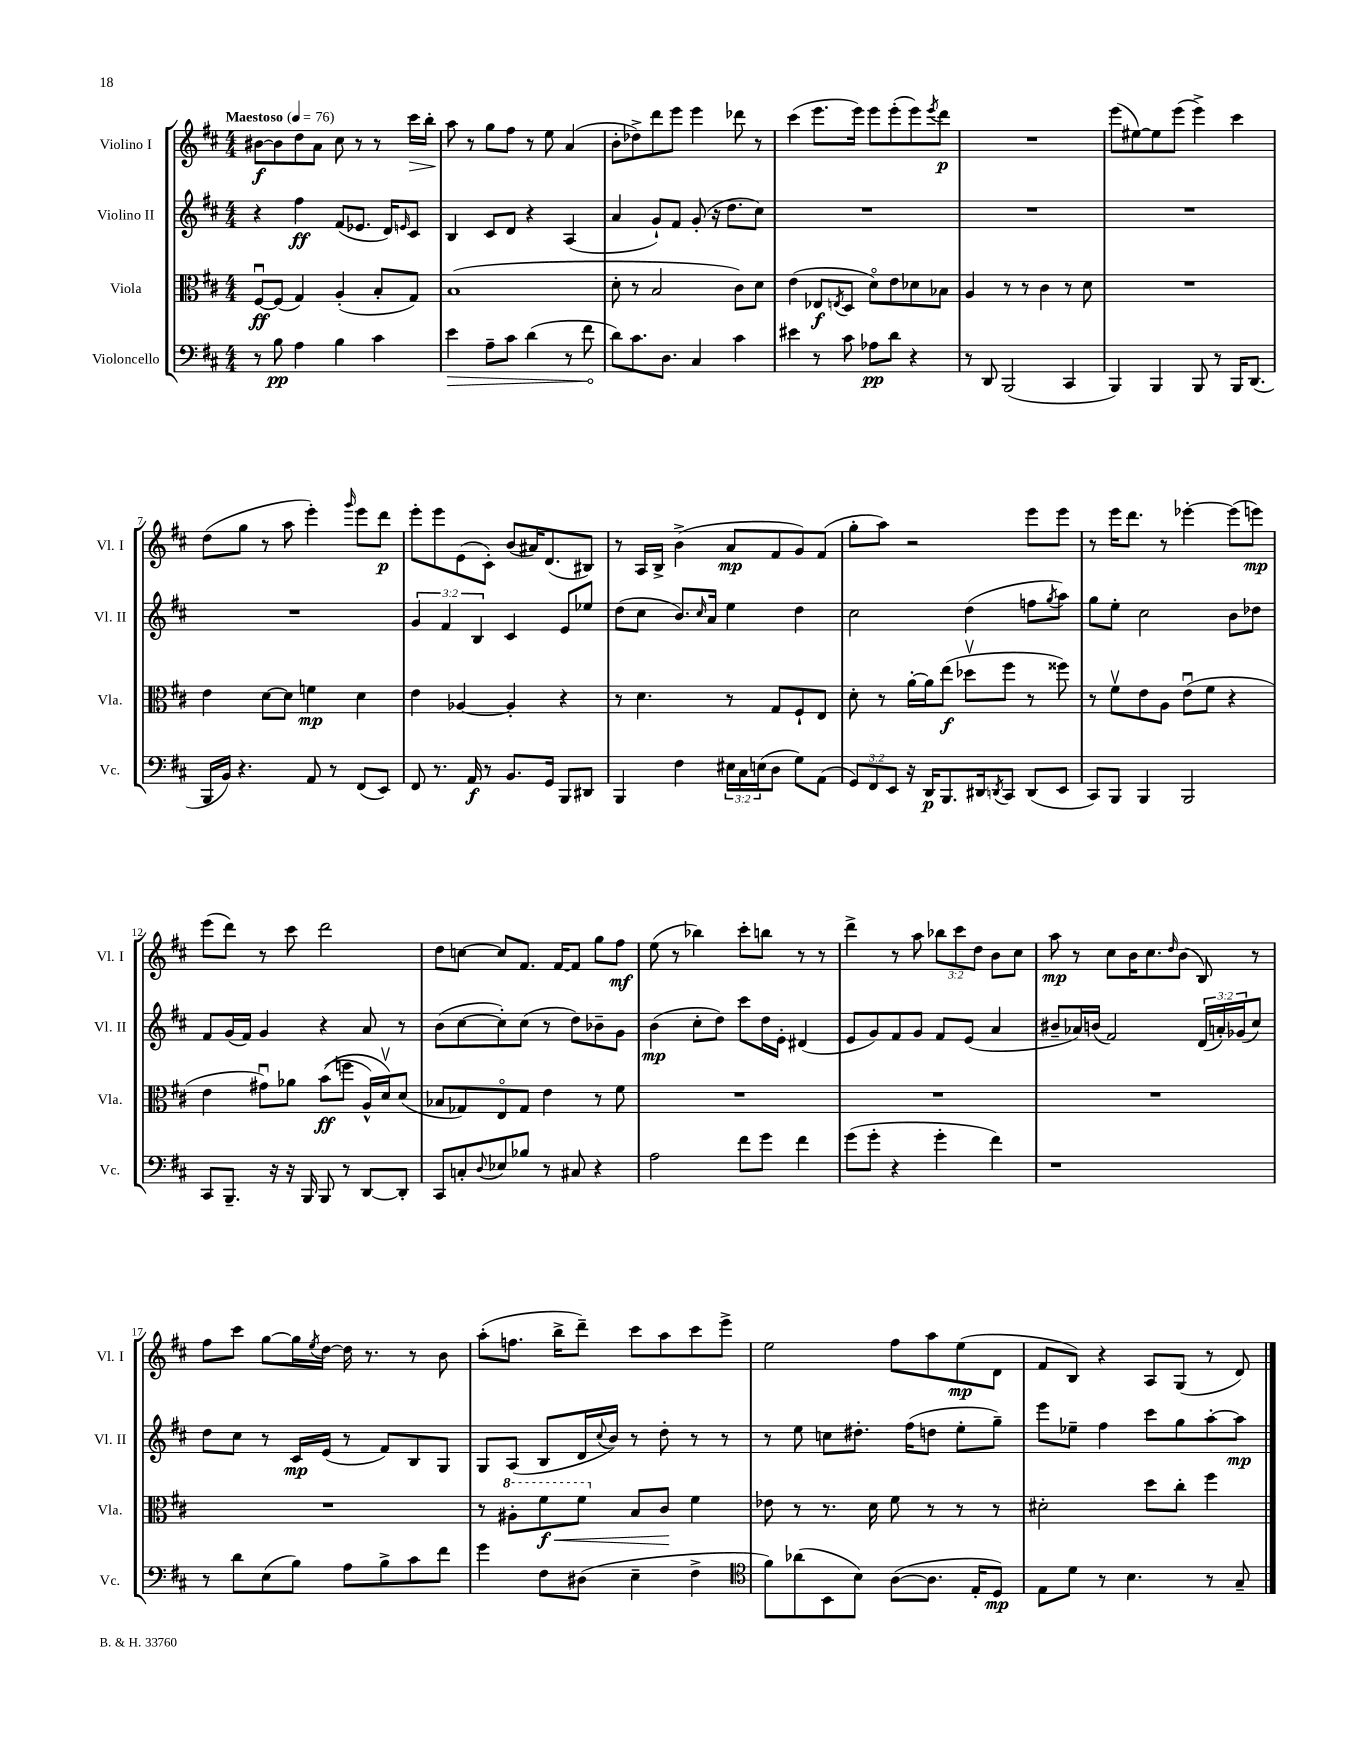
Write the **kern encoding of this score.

**kern	**dynam	**kern	**dynam	**kern	**dynam	**kern	**dynam
*part4	*part4	*part3	*part3	*part2	*part2	*part1	*part1
*staff4	*staff4	*staff3	*staff3	*staff2	*staff2	*staff1	*staff1
*I"Violoncello	*	*I"Viola	*	*I"Violino II	*	*I"Violino I	*
*I'Vc.	*	*I'Vla.	*	*I'Vl. II	*	*I'Vl. I	*
*clefF4	*	*clefC3	*	*clefG2	*	*clefG2	*
*k[f#c#]	*	*k[f#c#]	*	*k[f#c#]	*	*k[f#c#]	*
*M4/4	*	*M4/4	*	*M4/4	*	*M4/4	*
*MM76	*	*MM76	*	*MM76	*	*MM76	*
=1	=1	=1	=1	=1	=1	=1	=1
!	!	!	!	!	!	!LO:TX:a:B:t=Maestoso	!
8r	.	[8F#u/L	ff	4r	.	[8b#X\L	f
8B\	pp	(8F#/J]	.	.	.	8b#\]	.
4A\	.	4G/)	.	4ff#\	ff	8dd\	.
.	.	.	.	.	.	8a\J	.
4B\	.	(4A'/	.	(8f#/L	.	8cc#\	.
.	.	.	.	8.e-X/J	.	8r	.
4c#\	.	8B'/L	.	.	.	8r	.
.	.	.	.	16d/KL)	.	.	.
.	.	.	.	16qqen/	.	.	.
!	!	!	!	!	!	!	!LO:HP:b
.	.	8G/J)	.	8c#/J	.	16ccc#\LL	>
.	.	.	.	.	.	16bb'\JJ	.
=2	=2	=2	=2	=2	=2	=2	=2
!	!LO:HP:b	!	!	!	!	!	!
4e\	>	(1B	.	4B/	.	8aa\	.
.	.	.	.	.	.	8r	]
8A~\L	.	.	.	8c#/L	.	8gg\L	.
8c#\J	.	.	.	8d/J	.	8ff#\J	.
(4d\	.	.	.	4r	.	8r	.
.	.	.	.	.	.	8ee\	.
8r	.	.	.	(4A/	.	(4a/	.
8f#\	.	.	.	.	.	.	.
.	]	.	.	.	.	.	.
=3	=3	=3	=3	=3	=3	=3	=3
8d\L)	.	8d'\	.	4a/	.	8b'\L	.
8.c#\	.	8r	.	.	.	8dd-X^\)	.
.	.	2B/	.	8g`/L)	.	8ddd\	.
8.D\J	.	.	.	.	.	.	.
.	.	.	.	8f#/J	.	8eee\J	.
4C#/	.	.	.	(8g'/	.	4eee\	.
.	.	.	.	16r	.	.	.
.	.	.	.	8.dd\L	.	.	.
4c#\	.	8c#\L)	.	.	.	8ddd-X\	.
.	.	8d\J	.	8cc#\J)	.	8r	.
=4	=4	=4	=4	=4	=4	=4	=4
4e#X\	.	(4e\	.	1r	.	(4ccc#\	.
8r	.	8E-X/L	f	.	.	8.eee\L	.
.	.	8qEn/	.	.	.	.	.
8c#\	.	8D/J	.	.	.	.	.
.	.	.	.	.	.	16eee\Jk)	.
8A-X\L	pp	8d\L)	.	.	.	8eee\L	.
8d\J	.	8e\	.	.	.	(8eee'\	.
4r	.	8d-X\	.	.	.	8eee\)	.
.	.	.	.	.	.	8qeee/	.
.	.	8B-X\J	.	.	.	8ddd\J	p
=5	=5	=5	=5	=5	=5	=5	=5
8r	.	4A/	.	1r	.	1r	.
8DD/	.	.	.	.	.	.	.
(2BBB/	.	8r	.	.	.	.	.
.	.	8r	.	.	.	.	.
.	.	4c#\	.	.	.	.	.
4CC#/	.	8r	.	.	.	.	.
.	.	8d\	.	.	.	.	.
=6	=6	=6	=6	=6	=6	=6	=6
4BBB/)	.	1r	.	1r	.	(8eee\L	.
.	.	.	.	.	.	[8ee#X\)	.
4BBB/	.	.	.	.	.	8ee#\]	.
.	.	.	.	.	.	(8eee\J	.
8BBB/	.	.	.	.	.	4eee^\)	.
8r	.	.	.	.	.	.	.
16BBB/KL	.	.	.	.	.	4ccc#\	.
(8.DD/J	.	.	.	.	.	.	.
!!LO:LB:g=z
=7	=7	=7	=7	=7	=7	=7	=7
16BBB/LL	.	4e\	.	1r	.	(8dd\L	.
16BB/JJ)	.	.	.	.	.	.	.
4.r	.	.	.	.	.	8gg\J	.
.	.	[8d\L	.	.	.	8r	.
.	.	8d\J]	.	.	.	8aa\	.
8AA/	.	4fn\	mp	.	.	4eee'\)	.
8r	.	.	.	.	.	.	.
.	.	.	.	.	.	16qqggg/	.
(8FF#/L	.	4d\	.	.	.	8eee\L	.
8EE/J)	.	.	.	.	.	8ddd\J	p
=8	=8	=8	=8	=8	=8	=8	=8
8FF#/	.	4e\	.	6g/	.	8eee'\L	.
8.r	.	.	.	.	.	8eee\	.
.	.	.	.	6f#/	.	.	.
.	.	[4A-X/	.	.	.	(8e\	.
16AA/	f	.	.	.	.	.	.
.	.	.	.	6B/	.	.	.
8r	.	.	.	.	.	8c#'\J)	.
8.BB/L	.	4A-'/]	.	4c#/	.	(8b/L	.
.	.	.	.	.	.	16a#X/K)	.
16GG/Jk	.	.	.	.	.	(8.d/	.
8BBB/L	.	4r	.	8e/L	.	.	.
8DD#X/J	.	.	.	8ee-X/J	.	8B#X/J)	.
=9	=9	=9	=9	=9	=9	=9	=9
4BBB/	.	8r	.	(8dd\L	.	8r	.
.	.	4.d\	.	8cc#\J	.	16A/LL	.
.	.	.	.	.	.	16B^/JJ	.
4F#\	.	.	.	8.b/L)	.	(4b^\	.
.	.	.	.	16qqcc#/	.	.	.
.	.	.	.	16a/Jk	.	.	.
24E#X\LL	.	8r	.	4ee\	.	8a/L	mp
24C#\	.	.	.	.	.	.	.
(24En\J	.	.	.	.	.	.	.
8D\J	.	8G/L	.	.	.	8f#/	.
8G\L)	.	8F#`/	.	4dd\	.	8g/)	.
(8AA\J	.	8E/J	.	.	.	(8f#/J	.
=10	=10	=10	=10	=10	=10	=10	=10
12GG/L)	.	8d'\	.	2cc#\	.	8gg'\L	.
12FF#/	.	.	.	.	.	.	.
.	.	8r	.	.	.	8aa\J)	.
12EE/J	.	.	.	.	.	.	.
16r	.	[16a'\LL	.	.	.	2r	.
16DD/KL	p	16a\J]	.	.	.	.	.
8.BBB/	.	(8ee\J	f	.	.	.	.
.	.	8dd-Xv\L	.	(4dd\	.	.	.
16DD#X/k	.	.	.	.	.	.	.
8qDDn/	.	.	.	.	.	.	.
8CC#/J	.	8ff#\J	.	.	.	.	.
(8DD/L	.	8r	.	8ffn\L	.	8eee\L	.
.	.	.	.	8qgg/	.	.	.
8EE/J	.	8ff##X\)	.	8aa\J)	.	8eee\J	.
=11	=11	=11	=11	=11	=11	=11	=11
8CC#/L)	.	8r	.	8gg\L	.	8r	.
8BBB/J	.	8f#v\L	.	8ee'\J	.	16eee\KL	.
.	.	.	.	.	.	8.ddd\J	.
4BBB/	.	8e\	.	2cc#\	.	.	.
.	.	8A\J	.	.	.	8r	.
2BBB/	.	(8eu\L	.	.	.	[4eee-X'\	.
.	.	8f#\J	.	.	.	.	.
.	.	4r	.	8b\L	.	(8eee-\L]	.
.	.	.	.	8dd-X\J	.	8eeen\J)	mp
!!LO:LB:g=z
=12	=12	=12	=12	=12	=12	=12	=12
8CC#/L	.	4e\	.	8f#/L	.	(8eee\L	.
8.BBB~/J	.	.	.	(16g/L	.	8ddd\J)	.
.	.	.	.	16f#/JJ)	.	.	.
.	.	8g#Xu\L)	.	4g/	.	8r	.
16r	.	.	.	.	.	.	.
16r	.	8a-X\J	.	.	.	8ccc#\	.
16BBB/	.	.	.	.	.	.	.
8BBB/	.	((8b\L	ff	4r	.	2ddd\	.
8r	.	8ffn\J	.	.	.	.	.
[8DD/L	.	16A^^/LL)	.	8a/	.	.	.
.	.	16dv/J)	.	.	.	.	.
8DD'/J]	.	(8d/J	.	8r	.	.	.
=13	=13	=13	=13	=13	=13	=13	=13
8CC#/L	.	8B-X/L	.	(8b\L	.	8dd\L	.
8Cn'/	.	8G-X/)	.	[8cc#\	.	[8ccn\J	.
8qqD/	.	.	.	.	.	.	.
8E-X/	.	8E/	.	8cc#'\])	.	8cc/L]	.
8B-X/J	.	8G-/J	.	(8cc#\J	.	8.f#/J	.
8r	.	4e\	.	8r	.	.	.
.	.	.	.	.	.	[16f#/KL	.
8C#X/	.	.	.	8dd\L)	.	8f#/J]	.
4r	.	8r	.	8b-X~\	.	8gg\L	.
.	.	8f#\	.	8g\J	.	8ff#\J	mf
=14	=14	=14	=14	=14	=14	=14	=14
2A\	.	1r	.	(4b\	mp	(8ee\	.
.	.	.	.	.	.	8r	.
.	.	.	.	8cc#'\L	.	4bb-X\)	.
.	.	.	.	8dd\J)	.	.	.
8f#\L	.	.	.	8ccc#\L	.	8ccc#'\L	.
8g\J	.	.	.	16dd\L	.	8bbn\J	.
.	.	.	.	16e'\JJ	.	.	.
4f#\	.	.	.	(4d#X/	.	8r	.
.	.	.	.	.	.	8r	.
=15	=15	=15	=15	=15	=15	=15	=15
(8g\L	.	1r	.	8e/L	.	4ddd^\	.
8g'\J	.	.	.	8g/)	.	.	.
4r	.	.	.	8f#/	.	8r	.
.	.	.	.	8g/J	.	8aa\	.
4g'\	.	.	.	8f#/L	.	12bb-X\L	.
.	.	.	.	.	.	12ccc#\	.
.	.	.	.	(8e/J	.	.	.
.	.	.	.	.	.	12dd\J	.
4f#\)	.	.	.	4a/	.	8b\L	.
.	.	.	.	.	.	8cc#\J	.
=16	=16	=16	=16	=16	=16	=16	=16
1r	.	1r	.	8b#X~/L	.	8aa\	mp
.	.	.	.	16a-X/L)	.	8r	.
.	.	.	.	(16bn/JJ	.	.	.
.	.	.	.	2f#/)	.	8cc#\L	.
.	.	.	.	.	.	16b\K	.
.	.	.	.	.	.	8.cc#\	.
.	.	.	.	.	.	16qqdd/	.
.	.	.	.	.	.	(8b\J	.
.	.	.	.	(24d/LL	.	8B/)	.
.	.	.	.	24an'/)	.	.	.
.	.	.	.	(24g-X/J	.	.	.
.	.	.	.	8cc#/J)	.	8r	.
!!LO:LB:g=z
=17	=17	=17	=17	=17	=17	=17	=17
8r	.	1r	.	8dd\L	.	8ff#\L	.
8d\L	.	.	.	8cc#\J	.	8ccc#\J	.
(8E\	.	.	.	8r	.	[8gg\L	.
8B\J)	.	.	.	16c#/LL	mp	16gg\L]	.
.	.	.	.	.	.	8qee/	.
.	.	.	.	(16e/JJ	.	[16dd\JJ	.
8A\L	.	.	.	8r	.	16dd\]	.
.	.	.	.	.	.	8.r	.
8B^\	.	.	.	8f#/L)	.	.	.
8c#\	.	.	.	8B/	.	8r	.
8f#\J	.	.	.	8G/J	.	8b\	.
=18	=18	=18	=18	=18	=18	=18	=18
4g\	.	8r	.	8G/L	.	(8aa'\L	.
*	*	*8va	*	*	*	*	*
.	.	8a#X'\L	.	(8A/J	.	8.ffn\J	.
!	!	!	!LO:HP:b	!	!	!	!
8F#\L	.	8ff#\	< f	8B/L	.	.	.
.	.	.	.	.	.	16bb^\KL	.
(8D#X\J	.	8ff#\J	.	16d/L	.	8ddd~\J)	.
.	.	.	.	8qqcc#/	.	.	.
.	.	.	.	16b/JJ)	.	.	.
*	*	*X8va	*	*	*	*	*
4E~\	.	8B/L	.	8r	.	8ccc#\L	.
.	.	8c#/J	.	8dd'\	.	8aa\	.
4F#^\	.	4f#\	[	8r	.	8ccc#\	.
.	.	.	.	8r	.	8eee^\J	.
=19	=19	=19	=19	=19	=19	=19	=19
*clefC4	*	*	*	*	*	*	*
8f#\L)	.	8e-X\	.	8r	.	2ee\	.
(8a-X\	.	8r	.	8ee\	.	.	.
8BB\	.	8.r	.	8ccn\L	.	.	.
8B\J)	.	.	.	8.dd#X'\J	.	.	.
.	.	16d\	.	.	.	.	.
([8A\L	.	8f#\	.	.	.	8ff#\L	.
.	.	.	.	(16ff#\KL	.	.	.
8.A\J]	.	8r	.	8ddn\J	.	8aa\	.
.	.	8r	.	8ee'\L	.	(8ee\	mp
16E'/KL	.	.	.	.	.	.	.
8D/J)	mp	8r	.	8gg~\J)	.	8d\J	.
=20	=20	=20	=20	=20	=20	=20	=20
8E\L	.	2d#X'\	.	8eee\L	.	8f#/L	.
8d\J	.	.	.	8ee-X~\J	.	8B/J)	.
8r	.	.	.	4ff#\	.	4r	.
4.B\	.	.	.	.	.	.	.
.	.	8dd\L	.	8ccc#\L	.	8A/L	.
.	.	8cc#'\J	.	8gg\	.	(8G/J	.
8r	.	4ff#\	.	[8aa'\	.	8r	.
8G~/	.	.	.	8aa\J]	mp	8d/)	.
==	==	==	==	==	==	==	==
*-	*-	*-	*-	*-	*-	*-	*-
